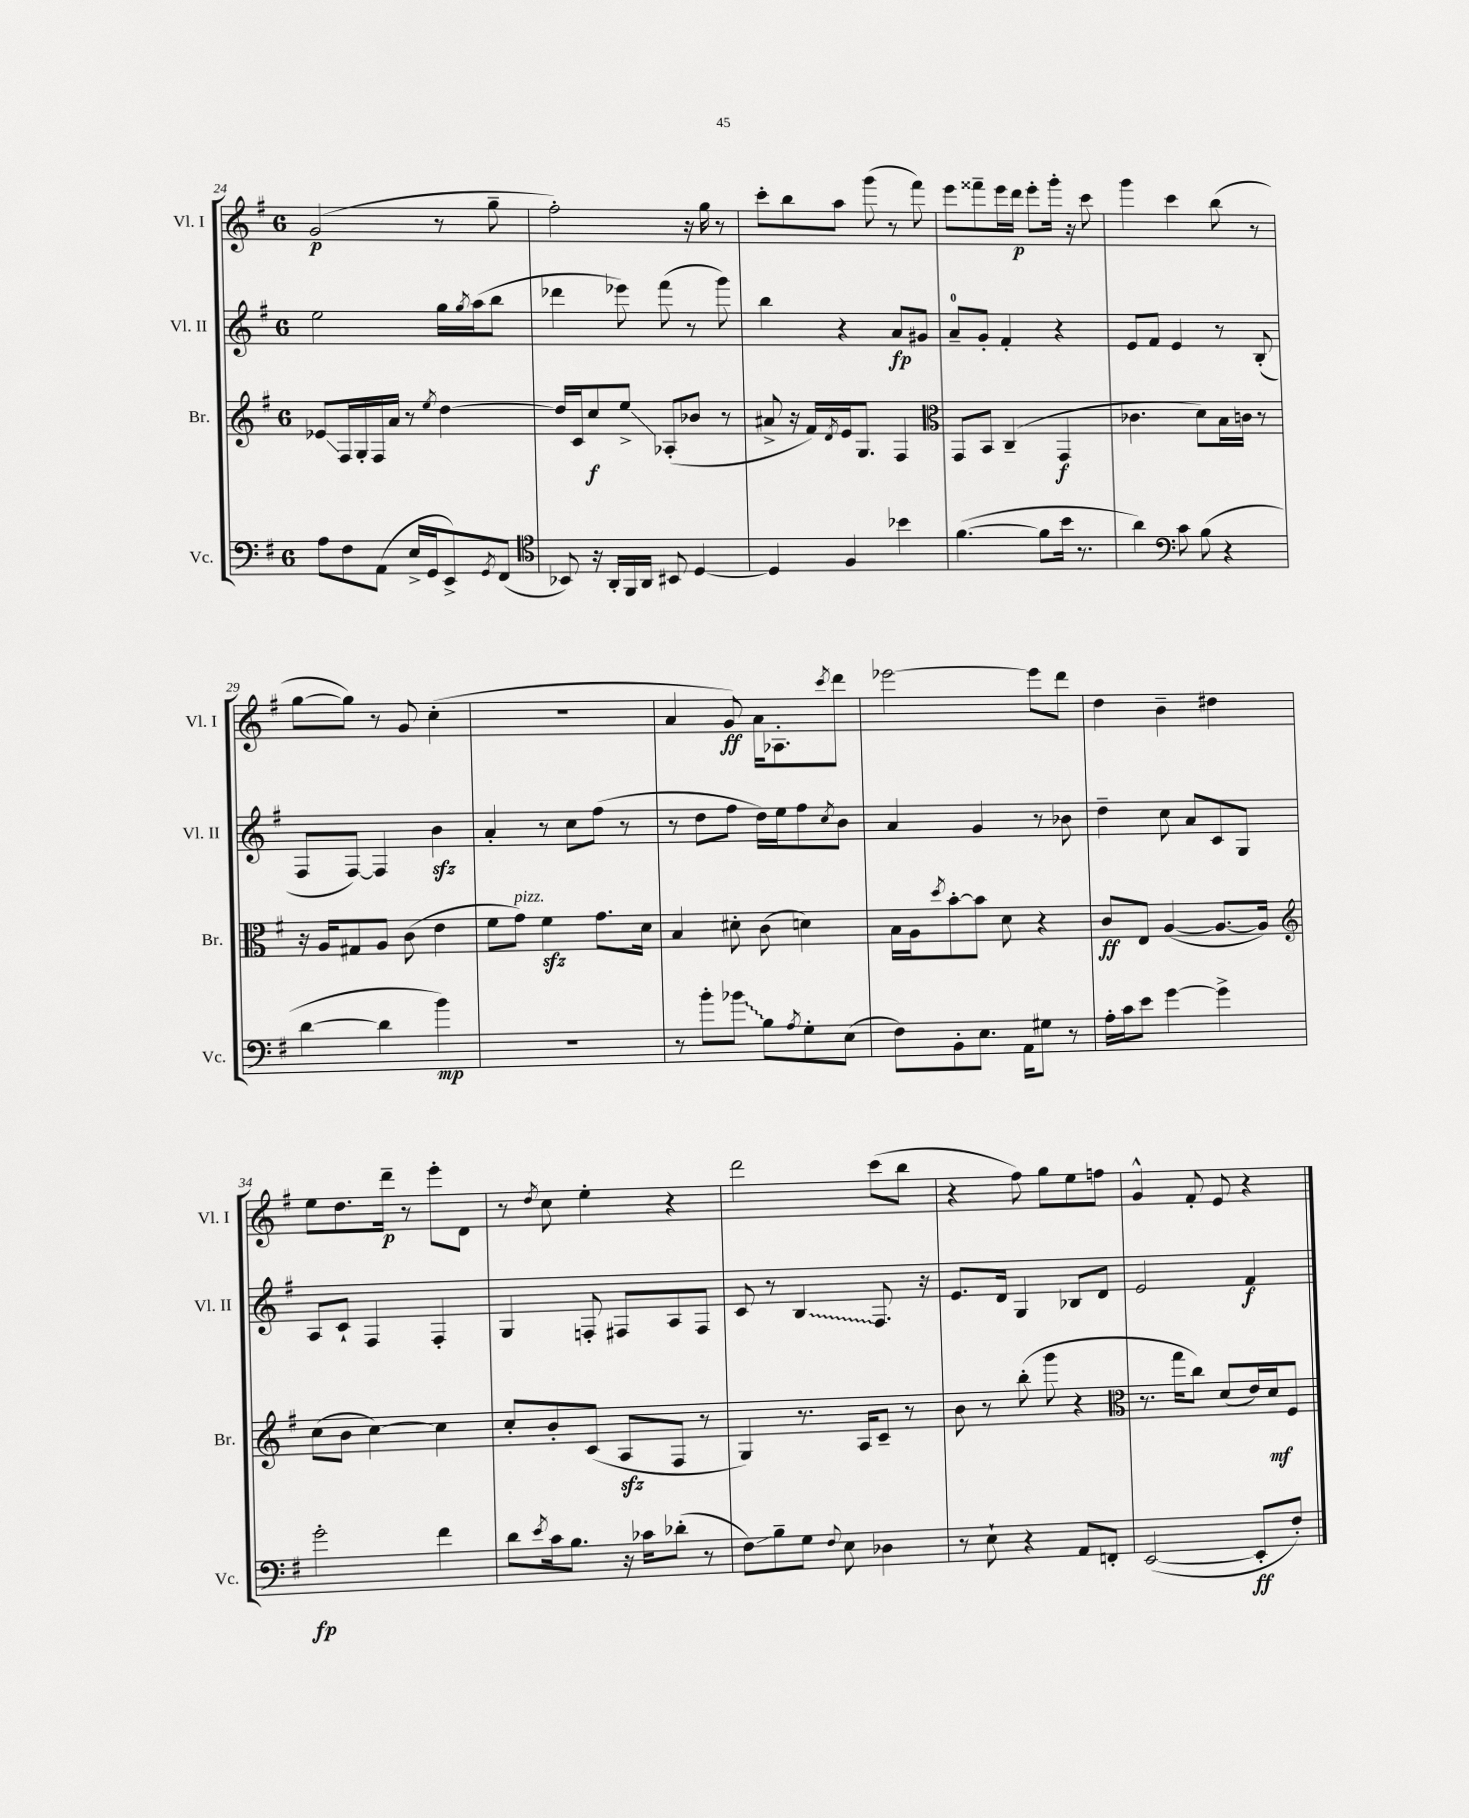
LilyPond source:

<<
\new StaffGroup <<
\new Staff = "s0" \with { instrumentName = "Vl. I" shortInstrumentName = "Vl. I" } {
    \clef treble \key g \major \once \override Staff.TimeSignature.style = #'single-digit \time 6/8
    g'2\p( r8 g''8-- |
    fis''2-.) r16 g''16 r8 |
    c'''8-. b''8 a''8 g'''8( r8 fis'''8) |
    e'''8 fisis'''8-- e'''16 d'''16\p e'''8-. g'''16-. r16 c'''8 |
    g'''4 c'''4 b''8( r8 |
    g''8~ g''8) r8 g'8 c''4-.( |
    R2. |
    a'4 g'8\ff) a'16 aes8.-. \acciaccatura { c'''8 } d'''8 |
    ees'''2~ ees'''8 d'''8 |
    d''4 b'4-- dis''4 |
    e''8 d''8. d'''16--\p r8 e'''8-. d'8 |
    r8 \acciaccatura { d''8 } c''8 e''4-. r4 |
    d'''2 c'''8( b''8 |
    r4 fis''8) g''8 e''8 f''8 |
    g'4-^ fis'8-. e'8 r4 \bar "|." |
}
\new Staff = "s1" \with { instrumentName = "Vl. II" shortInstrumentName = "Vl. II" } {
    \clef treble \key g \major \once \override Staff.TimeSignature.style = #'single-digit \time 6/8
    e''2 g''16 \acciaccatura { g''8 } a''16( b''8 |
    des'''4 ees'''8) fis'''8( r8 g'''8) |
    b''4 r4 a'8\fp gis'8 |
    a'8-0-- g'8-. fis'4-. r4 |
    e'8 fis'8 e'4 r8 b8-.( |
    fis8 fis8~) fis4 b'4\sfz |
    a'4-. r8 c''8 fis''8( r8 |
    r8 d''8 fis''8 d''16) e''16 fis''8 \acciaccatura { c''8 } b'8 |
    a'4 g'4 r8 bes'8 |
    d''4-- c''8 a'8 c'8 g8 |
    a8 c'8-! fis4 fis4-. |
    g4 f8-. fis8 a8 fis8 |
    c'8 r8 \once \override Glissando.style = #'zigzag b4\glissando fis8. r16 |
    e'8. d'16 g4 bes8 d'8 |
    e'2 fis'4\f \bar "|." |
}
\new Staff = "s2" \with { instrumentName = "Br." shortInstrumentName = "Br." } {
    \clef treble \key g \major \once \override Staff.TimeSignature.style = #'single-digit \time 6/8
    ees'8\glissando fis16 g16-. fis16 a'16 r8 \acciaccatura { e''8 } d''4~ |
    d''16 c'16 c''8\f e''8->\glissando aes8-.( bes'8 r8 |
    ais'8-> r16 fis'16) \acciaccatura { d'8 } e'16 g8. fis4 |
    \clef alto g,8 b,8 c4--( g,4\f |
    ces'4. d'8) b16 c'16 r8 |
    r16 a16 gis8 a8 c'8( e'4 |
    fis'8 g'8^\markup { \italic "pizz." }) fis'4\sfz g'8. d'16 |
    b4 dis'8-. c'8( d'4) |
    b16 a16 \acciaccatura { d''8 } b'8~-. b'8 d'8 r4 |
    c'8\ff e8 a4~( a8.~ a16) |
    \clef treble c''8( b'8 c''4~) c''4 |
    c''8-. b'8-. c'8( a8\sfz fis8 r8 |
    g4) r8. a16 c'8-- r8 |
    b'8 r8 b''8-.( g'''8 r4 |
    \clef alto r8. g''16 c''8) d'8( e'16) d'16\mf fis8 \bar "|." |
}
\new Staff = "s3" \with { instrumentName = "Vc." shortInstrumentName = "Vc." } {
    \clef bass \key g \major \once \override Staff.TimeSignature.style = #'single-digit \time 6/8
    a8 fis8 a,8( e16-> g,16 e,8->) \acciaccatura { g,8 } fis,8( |
    \clef tenor bes,8) r16 a,16-. fis,16 a,16 bis,8 d4~ |
    d4 fis4 bes'4 |
    fis'4.~( fis'8 b'16 r8. |
    a'4) \clef bass c'8 b8( r4 |
    d'4~ d'4 b'4\mp) |
    R2. |
    r8 b'8-. \once \override Glissando.style = #'zigzag bes'8\glissando b8 \acciaccatura { a8 } g8-. e8( |
    fis8) b,8-. e8. a,16 gis8 r8 |
    a16-. c'16 e'8 g'4~ g'4-> |
    g'2-.\fp fis'4 |
    d'8 \acciaccatura { e'8 } c'16 b8. r16 ces'16 des'8-.( r8 |
    fis8\glissando) b8-- g8 \appoggiatura { fis8 } e8 des4 |
    r8 e8-! r4 a,8 f,8-. |
    e,2~( e,8-.\ff fis8-.) \bar "|." |
}
>>
>>
\layout { \context { \Score currentBarNumber = #24 } }
